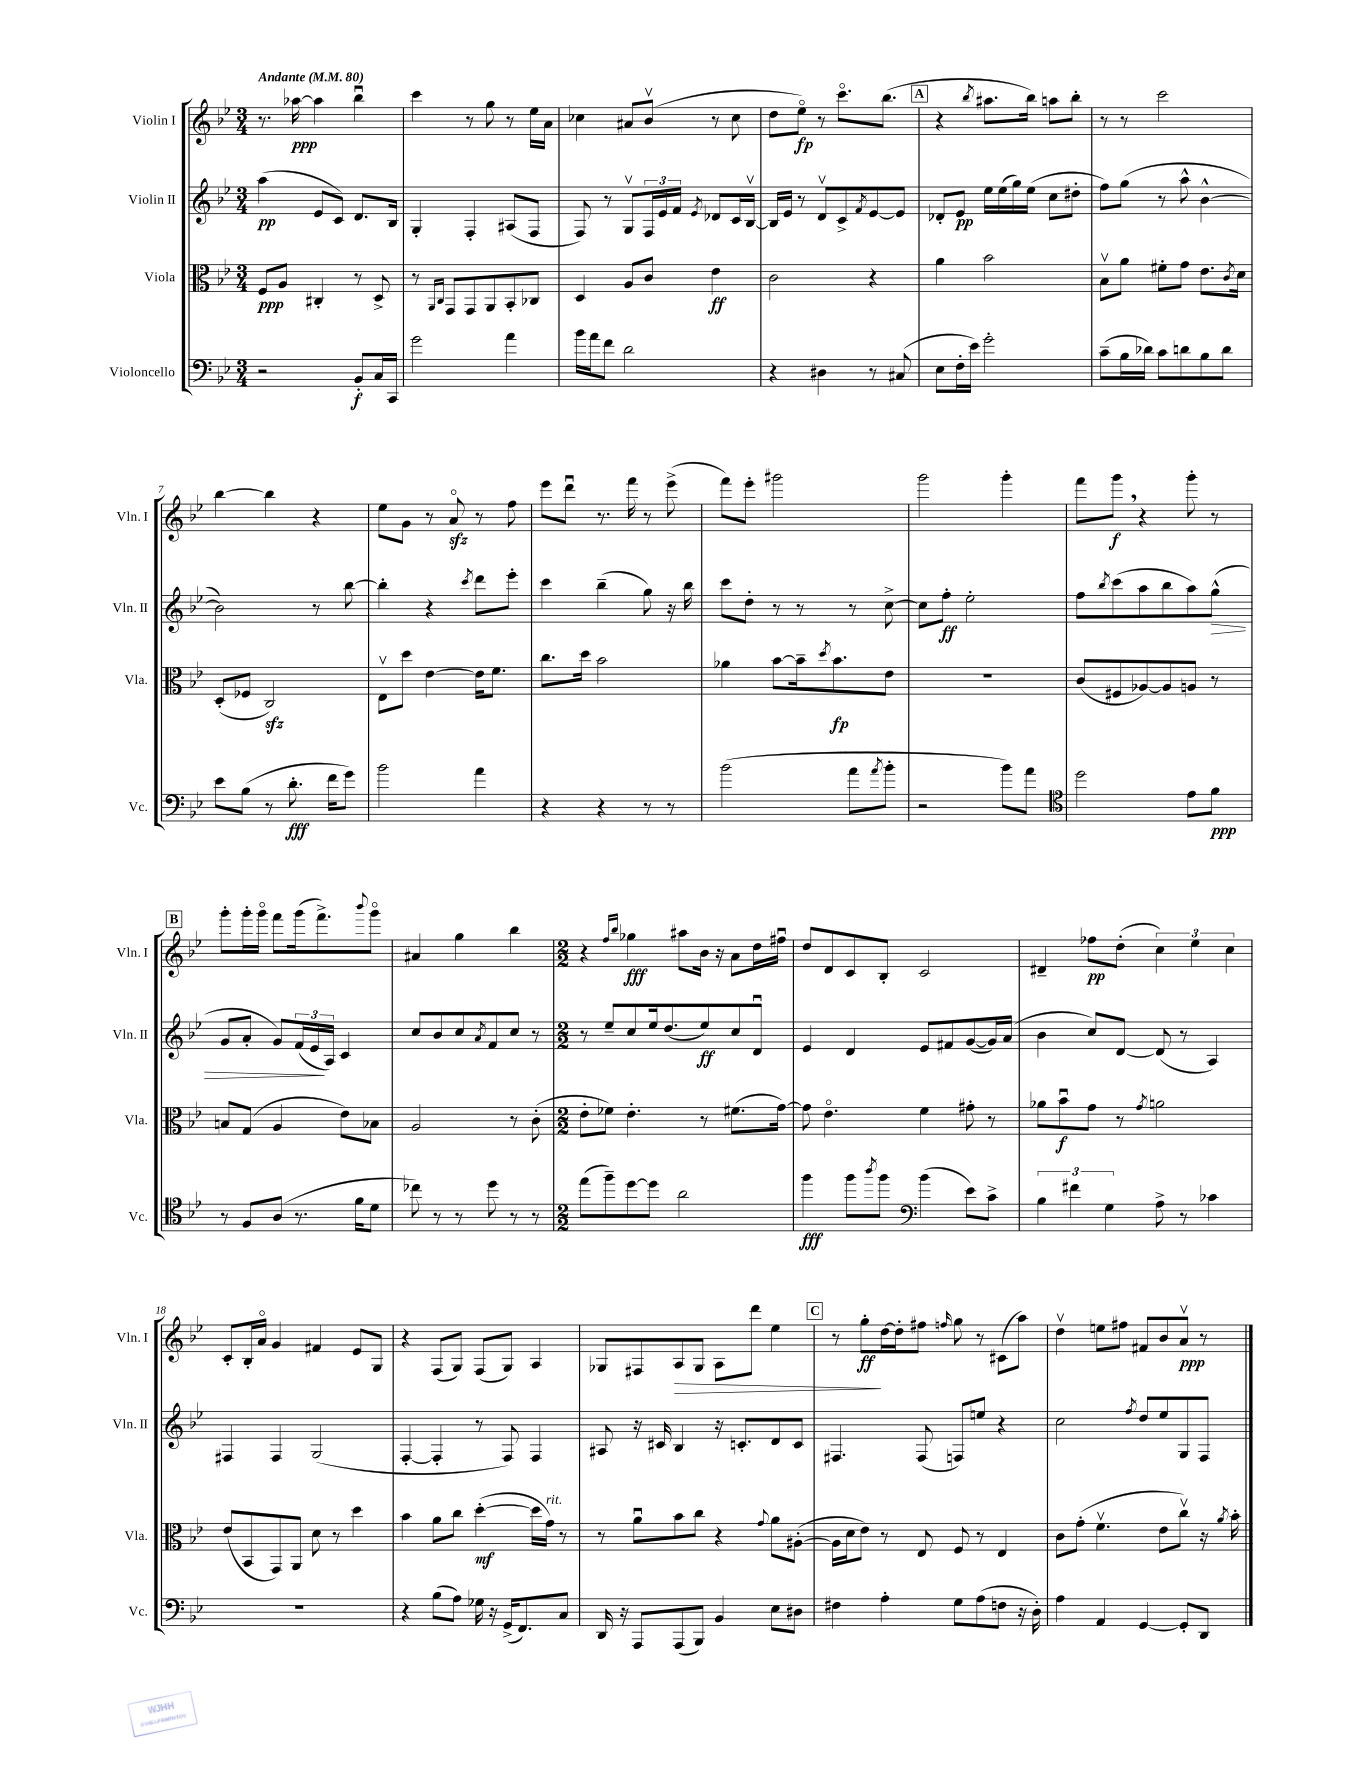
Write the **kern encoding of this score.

**kern	**kern	**kern	**kern
*staff4	*staff3	*staff2	*staff1
*clefF4	*clefC3	*clefG2	*clefG2
*k[b-e-]	*k[b-e-]	*k[b-e-]	*k[b-e-]
*M3/4	*M3/4	*M3/4	*M3/4
*MM80	*MM80	*MM80	*MM80
2r	8F	(4aa	8.r
.	8A	.	.
.	.	.	[16aa-
.	4C#'	8e-	4aa-]
.	.	8c)	.
8BB-'	8r	8.d	4bb-u
16C	8D^	.	.
16CC	.	16B-	.
=	=	=	=
2g	8r	4G'	4ccc
.	16qqAA	.	.
.	16qqC	.	.
.	8GG	.	.
.	8GG	4F'	8r
.	8AA	.	8gg
4a	8BB-'	(8A#	8r
.	8C-	8F	16ee-
.	.	.	16a
=	=	=	=
16b-	4D	8F)	4cc-
16a	.	.	.
8f	.	8r	.
2d	8A	8Gv	8a#
.	8c	24F	(8b-v
.	.	24e-	.
.	.	24f	.
.	.	8qe-	.
.	4e-	8d-	8r
.	.	16c	8cc-
.	.	[16B-v	.
=	=	=	=
4r	2c	16B-]	8dd
.	.	16e-	.
.	.	8r	8ee-o)
4D#	.	8dv	8r
.	.	8c^	8.ccco
.	.	8qf	.
8r	4r	[8e-	.
.	.	.	(8.bb-
(8C#	.	8e-]	.
=	=	=	=
8E-	4a	8d-'	4r
16F'	.	8e-	.
16e-)	.	.	.
.	.	.	8qbb-
2g'	2b-	16ee-	8.aa#
.	.	(16ee-	.
.	.	16gg)	.
.	.	(16ee-	16bb-)
.	.	8cc	8aa
.	.	8dd#'	8bb-'
=	=	=	=
(8c~	8B-v	8ff)	8r
16B-	8a	(8gg	8r
16d-)	.	.	.
8c	8f#'	8r	2ccc
8d	8g	8aa^^	.
8B-	8.e-	[4b-^^	.
8d	.	.	.
.	8qc	.	.
.	16d	.	.
=	=	=	=
8e-	(8D'	2b-])	[4bb-
(8B-	8F-	.	.
8r	2C)	.	4bb-]
8.d'	.	.	.
.	.	8r	4r
16f	.	.	.
8g)	.	[8bb-	.
=	=	=	=
2b-	8E-v	4bb-']	8ee-
.	8dd	.	8g
.	[4e-	4r	8r
.	.	.	8ao
.	.	8qccc	.
4a	16e-]	8ddd	8r
.	8.f	.	.
.	.	8eee-'	8ff
=	=	=	=
4r	8.cc	4ccc	8eee-
.	.	.	8dddu
.	16dd	.	.
4r	2b-	(4bb-~	8.r
.	.	.	16fff
8r	.	8gg)	8r
8r	.	16r	(8eee-^
.	.	16bb-	.
=	=	=	=
(2b-	4a-	8ccc	8fff)
.	.	8dd'	8eee-'
.	[8b-	8r	2ggg#
.	16b-~]	8r	.
.	8qdd	.	.
.	8.b-	.	.
8a	.	8r	.
8qa	.	.	.
8b-'	8e-	[8cc^	.
=	=	=	=
2r	2.r	8cc]	2ggg
.	.	8ff'	.
.	.	2ee-'	.
8b-)	.	.	4ggg'
8a	.	.	.
=	=	=	=
*clefC4	*	*	*
2dd	(8c	8ff	8fff
.	.	8qbb-	.
.	8F#	(8ccc	8ggg
.	[8A-)	8aa	4r
.	8A-]	8bb-	.
8e-	8A	8aa)	8ggg'
8f	8r	(8gg^^	8r
=	=	=	=
8r	8B	8g	8ggg'
8F	(8G	8a'	16ggg'
.	.	.	16gggo
(8A	4A	8g)	8fff
8.r	.	(24f	(16ggg
.	.	24e-	.
.	.	.	8.fff^)
.	.	24A)	.
.	8e-)	4c	.
16f	.	.	.
.	.	.	8qqbbb-
8d	8B-	.	8gggo
=	=	=	=
8cc-)	2A	8cc	4a#
8r	.	8b-	.
8r	.	8cc	4gg
.	.	8qa	.
8dd	.	8f	.
8r	8r	8cc	4bb-
8r	(8c'	8r	.
=	=	=	=
*M2/2	*M2/2	*M2/2	*M2/2
(8ee-	8e-'	8r	4r
8ff~)	8f-)	8ee-~	.
.	.	.	16qqff
.	.	.	16qqbb-
[8dd	4.e-'	8cc	4gg-
8dd]	.	16ee-	.
.	.	(8.dd	.
2a	.	.	8aa#
.	8r	8ee-)	16b-
.	.	.	16r
.	(8.f#	8cc	8a
.	.	8du	16dd
.	[16g)	.	16ff#u
=	=	=	=
4ff	8g]	4e-	8dd
.	4.e-o	.	8d
8ff	.	4d	8c
8qaa	.	.	.
8ff	.	.	8B-'
*clefF4	*	*	*
(4b-	4f	8e-	2c
.	.	8f#	.
8e-)	8g#'	([8g	.
8c^	8r	16g])	.
.	.	(16a	.
=	=	=	=
6B-	8a-	4b-	4d#~
.	8b-u	.	.
6f#	.	.	.
.	8g	8cc)	8ff-
6G	.	.	.
.	8r	[8d	(8dd'
.	8qg	.	.
8A^	2a	(8d]	6cc)
8r	.	8r	.
.	.	.	6ee-
4c-	.	4A)	.
.	.	.	6cc
=	=	=	=
1r	(8e-	4F#	8c'
.	8BB-	.	16B-'
.	.	.	16ao
.	8GG)	4F#	4g
.	8AA	.	.
.	8d	(2G	4f#
.	8r	.	.
.	4dd	.	8e-
.	.	.	8G
=	=	=	=
4r	4b-	[4F'	4r
(8B-	8a	4F']	(8F
8A)	8cc	.	8G)
16G-	([4dd'	8r	(8F
16r	.	.	.
(16GG^	.	8F)	8G)
8.FF)	.	.	.
.	16dd]	4F	4A
.	16g)	.	.
8C	8r	.	.
=	=	=	=
16DD	8r	8A#	8G-
16r	.	.	.
8AAA	8au	16r	8F#
.	.	16c#	.
(8AAA	8b-	4B-	8A
8BBB-)	8cc	.	8G-
4BB-	4r	16r	8A
.	.	8.c'	.
.	.	.	8ddd
.	8qqg	.	.
8E-	8a	8d	4ee-
8D#	([8A#'	8c	.
=	=	=	=
4F#	16A#]	4.F#	8r
.	16d	.	.
.	8e-)	.	8gg'
4A'	8r	.	[16dd
.	.	.	16dd']
.	8E-	(8F#	8ff#
.	.	.	16qqff
8G	8F	8F)	8gg
(8A	8r	8ee	8r
8F	4E-	4r	(8c#
16r	.	.	8aa)
16D')	.	.	.
=	=	=	=
4A	8c	2cc	4ddv
.	(8g'	.	.
4AA	4.fv	.	8ee
.	.	.	8ff#
.	.	8qff	.
[4GG	.	8dd	8f#
.	8e-	8ee-	8b-
8GG']	8ccv)	8G	8av
8DD	16r	8F	8r
.	8qa	.	.
.	16b-'	.	.
==	==	==	==
*-	*-	*-	*-
